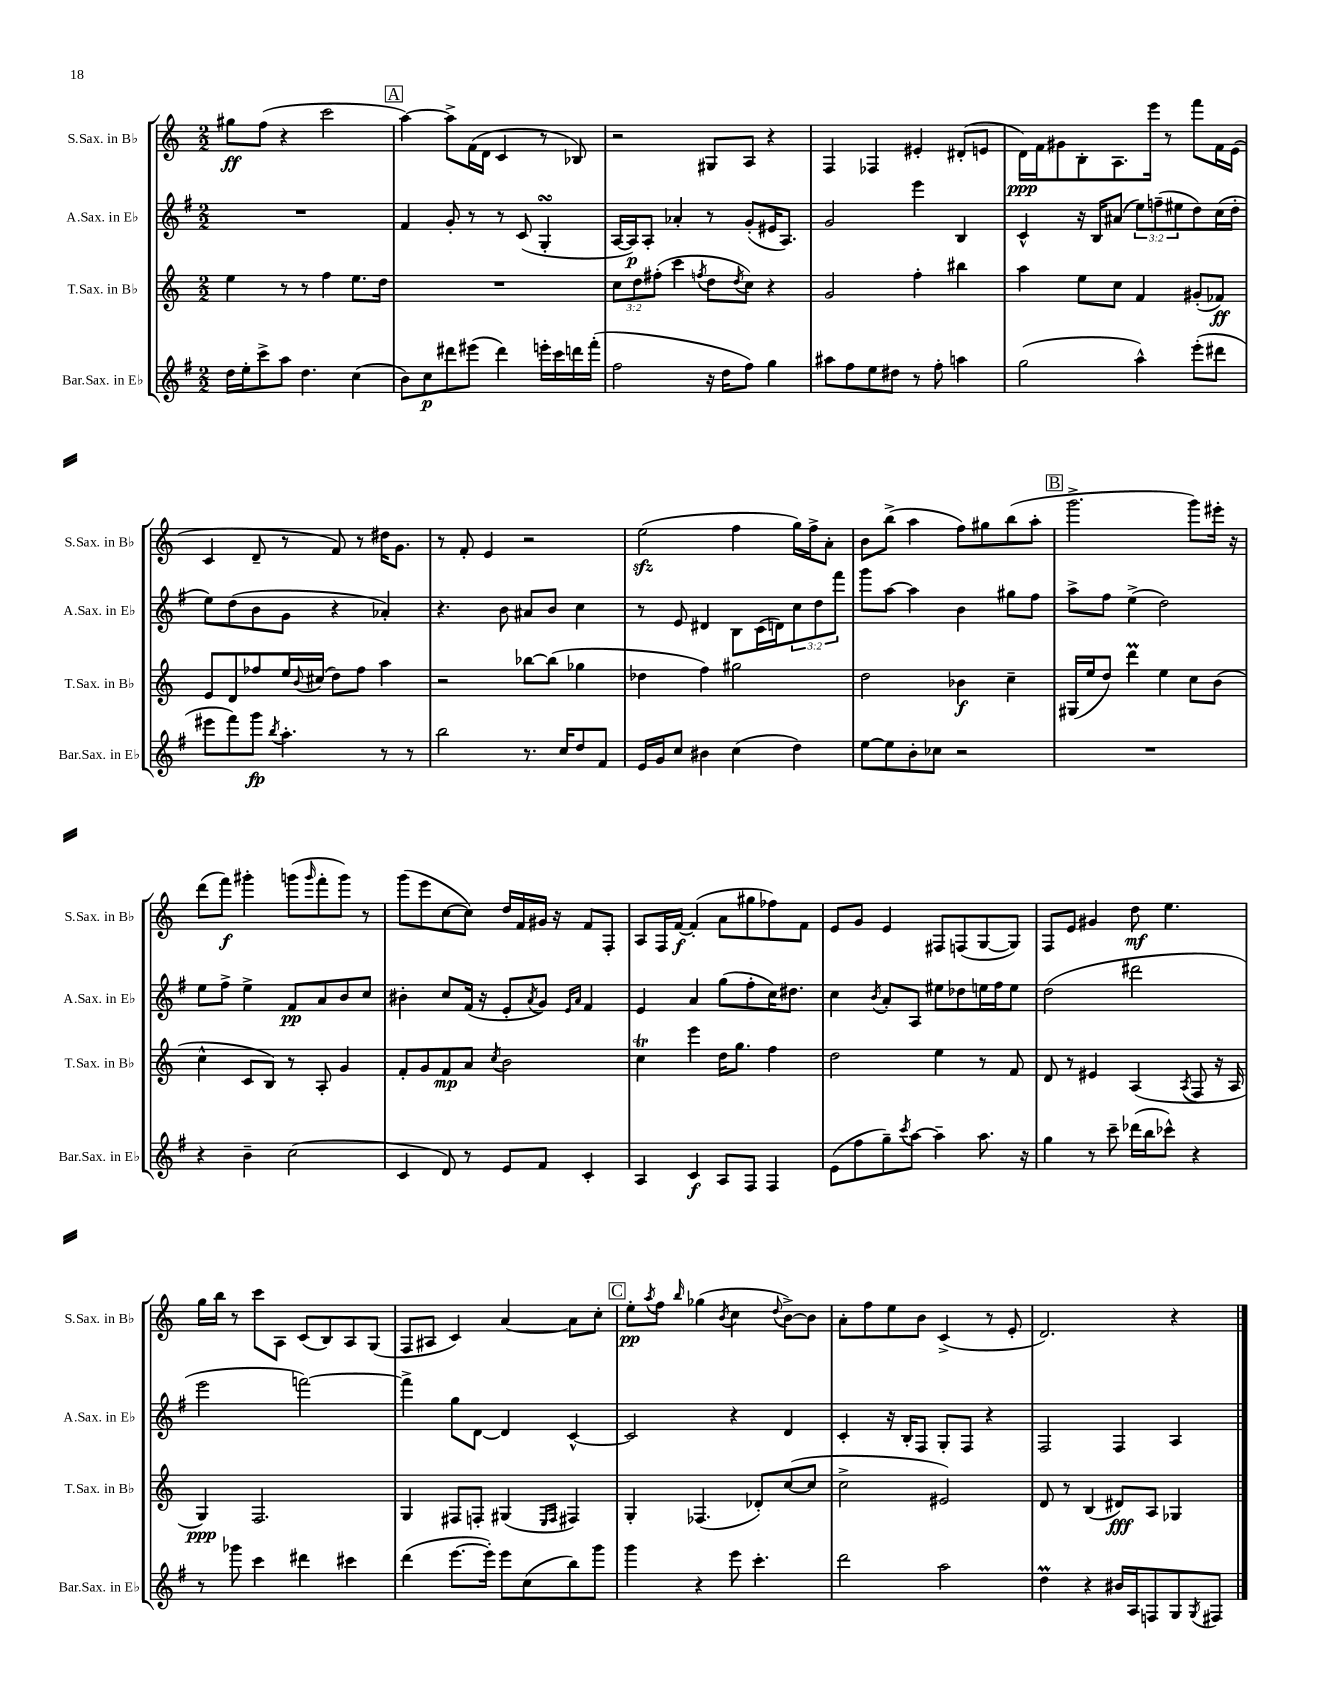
<<
\new StaffGroup <<
\new Staff = "s0" \with { instrumentName = "S.Sax. in Bb" shortInstrumentName = "S.Sax. in Bb" } {
    \clef treble \key c \major \numericTimeSignature \time 2/2
    gis''8\ff f''8( r4 c'''2 |
    \mark \markup { \box "A" } a''4~) a''8-> f'16( d'16 c'4 r8 bes8) |
    r2 gis8 a8 r4 |
    f4 fes4 eis'4-. dis'8-.( e'8 |
    d'16\ppp) f'16 gis'8 b8-. a8. e'''16 r8 f'''8 f'16 e'16( |
    c'4 d'8-- r8 f'8) r8 dis''16 g'8. |
    r8 f'8-. e'4 r2 |
    e''2\sfz( f''4 g''16) f''16-> a'8-. |
    b'8 b''8->( a''4 f''8) gis''8 b''8( a''8-. |
    \mark \markup { \box "B" } g'''2.-> g'''8) eis'''16-. r16 |
    d'''8( f'''8\f) gis'''4-. g'''8( \grace { g'''16 } f'''8-. g'''8) r8 |
    g'''8( e'''8 c''8~ c''8) d''16 f'16 gis'16 r16 f'8 f8-. |
    a8 f16 f'16~\f f'4-.( a'8 gis''8 fes''8) f'8 |
    e'8 g'8 e'4 fis8 f8( g8~ g8) |
    f8 e'8 gis'4 d''8\mf e''4. |
    g''16 b''16 r8 c'''8 a8 c'8( b8) a8 g8( |
    f8 ais8 c'4) a'4~ a'8 c''8-. |
    \mark \markup { \box "C" } e''8-.\pp \acciaccatura { a''8 } f''8 \grace { b''16 } ges''4( \acciaccatura { b'8 } c''4 \appoggiatura { d''8 } b'8~->) b'8 |
    a'8-. f''8 e''8 b'8 c'4->( r8 e'8-. |
    d'2.) r4 \bar "|." |
}
\new Staff = "s1" \with { instrumentName = "A.Sax. in Eb" shortInstrumentName = "A.Sax. in Eb" } {
    \clef treble \key g \major \numericTimeSignature \time 2/2 \override Staff.TupletNumber.text = #tuplet-number::calc-fraction-text
    R1 |
    \mark \markup { \box "A" } fis'4 g'8-. r8 r8 c'8( g4-.\turn |
    a16~ a16\p) a8-. aes'4-. r8 g'8-.( eis'16 a8.) |
    g'2 e'''4 b4 |
    c'4-^ r16 b16 ais'8( \tuplet 3/2 { e''8) f''8--( eis''8 } d''8) c''16( d''16-. |
    e''8) d''8( b'8 g'8 r4 aes'4-.) |
    r4. b'8 ais'8 b'8 c''4 |
    r8 e'8 dis'4 b8 c'16( d'16) \tuplet 3/2 { c''8 d''8 fis'''8 } |
    g'''8 a''8~ a''4 b'4 gis''8 fis''8 |
    \mark \markup { \box "B" } a''8-> fis''8 e''4->( d''2) |
    e''8 fis''8-> e''4-> fis'8\pp a'8 b'8 c''8 |
    bis'4-. c''8 fis'16( r16 e'8-. \acciaccatura { a'8 } g'8) \grace { e'16 a'16 } fis'4 |
    e'4 a'4 g''8( fis''8-. c''16) dis''8. |
    c''4 \acciaccatura { b'8 } a'8-. a8 eis''8 des''8 e''16 fis''16 e''8 |
    d''2( dis'''2 |
    e'''2 f'''2~) |
    f'''4-> g''8 d'8~ d'4 c'4~-^ |
    \mark \markup { \box "C" } c'2 r4 d'4 |
    c'4-. r16 b16-. fis8 g8-. fis8 r4 |
    fis2 fis4 a4 \bar "|." |
}
\new Staff = "s2" \with { instrumentName = "T.Sax. in Bb" shortInstrumentName = "T.Sax. in Bb" } {
    \clef treble \key c \major \numericTimeSignature \time 2/2 \override Staff.TupletNumber.text = #tuplet-number::calc-fraction-text
    e''4 r8 r8 f''4 e''8. d''16 |
    \mark \markup { \box "A" } R1 |
    \tuplet 3/2 { c''8 d''8 fis''8-.( } c'''4 \acciaccatura { f''8 } d''8 \acciaccatura { d''8 } c''8) r4 |
    g'2 f''4-. bis''4 |
    a''4 e''8 c''8 f'4 gis'8-.( fes'8\ff) |
    e'8 d'8 fes''8 e''16 \appoggiatura { b'8 } cis''16( d''8) fes''8 a''4 |
    r2 bes''8~ bes''8( ges''4 |
    des''4 f''4) gis''2 |
    d''2 bes'4\f c''4-- |
    \mark \markup { \box "B" } gis16( e''16 d''8) d'''4\prall e''4 c''8 b'8( |
    c''4-^ c'8 b8) r8 a8-. g'4 |
    f'8-. g'8 f'8\mp a'8 \acciaccatura { c''8 } b'2 |
    c''4\trill e'''4 d''16 g''8. f''4 |
    d''2 e''4 r8 f'8 |
    d'8 r8 eis'4 a4( \acciaccatura { a8 } f8 r16 a16 |
    g4\ppp) f2. |
    g4 fis8 f8-. gis4( \grace { e16 f16 } fis4) |
    \mark \markup { \box "C" } g4-. fes4.( des'8-.) c''8~( c''8 |
    c''2-> eis'2) |
    d'8 r8 b4( dis'8\fff) a8 ges4 \bar "|." |
}
\new Staff = "s3" \with { instrumentName = "Bar.Sax. in Eb" shortInstrumentName = "Bar.Sax. in Eb" } {
    \clef treble \key g \major \numericTimeSignature \time 2/2
    d''16 e''16-. c'''8-> a''8 d''4. c''4( |
    \mark \markup { \box "A" } b'8) c''8\p dis'''8 eis'''8( dis'''4) e'''16-. c'''16 d'''16 fis'''16-.( |
    fis''2 r16 d''16 fis''8) g''4 |
    ais''8 fis''8 e''8 dis''8 r8 fis''8-. a''4 |
    g''2( a''4-^) e'''8-.( dis'''8 |
    eis'''8 fis'''8) g'''8\fp \acciaccatura { b''8 } a''4.-. r8 r8 |
    b''2 r8. c''16 d''8 fis'8 |
    e'16 g'16 c''8 bis'4 c''4( d''4) |
    e''8~ e''8 b'8-. ces''8 r2 |
    \mark \markup { \box "B" } R1 |
    r4 b'4-- c''2( |
    c'4 d'8) r8 e'8 fis'8 c'4-. |
    a4 c'4\f a8 fis8 fis4 |
    e'8( fis''8 g''8--) \acciaccatura { c'''8 } a''8~ a''4-- a''8. r16 |
    g''4 r8 c'''8-- des'''16( b''16 ces'''8-^) r4 |
    r8 ges'''8 c'''4 dis'''4 cis'''4 |
    d'''4( e'''8.~ e'''16-.) e'''8 c''8( b''8) g'''8 |
    \mark \markup { \box "C" } g'''4 r4 e'''8 c'''4.-. |
    d'''2 a''2 |
    d''4\prall r4 bis'16 a16 f8 g8 \acciaccatura { g8 } fis8 \bar "|." |
}
>>
>>
\layout { \context { \Score \remove "Bar_number_engraver" } }
